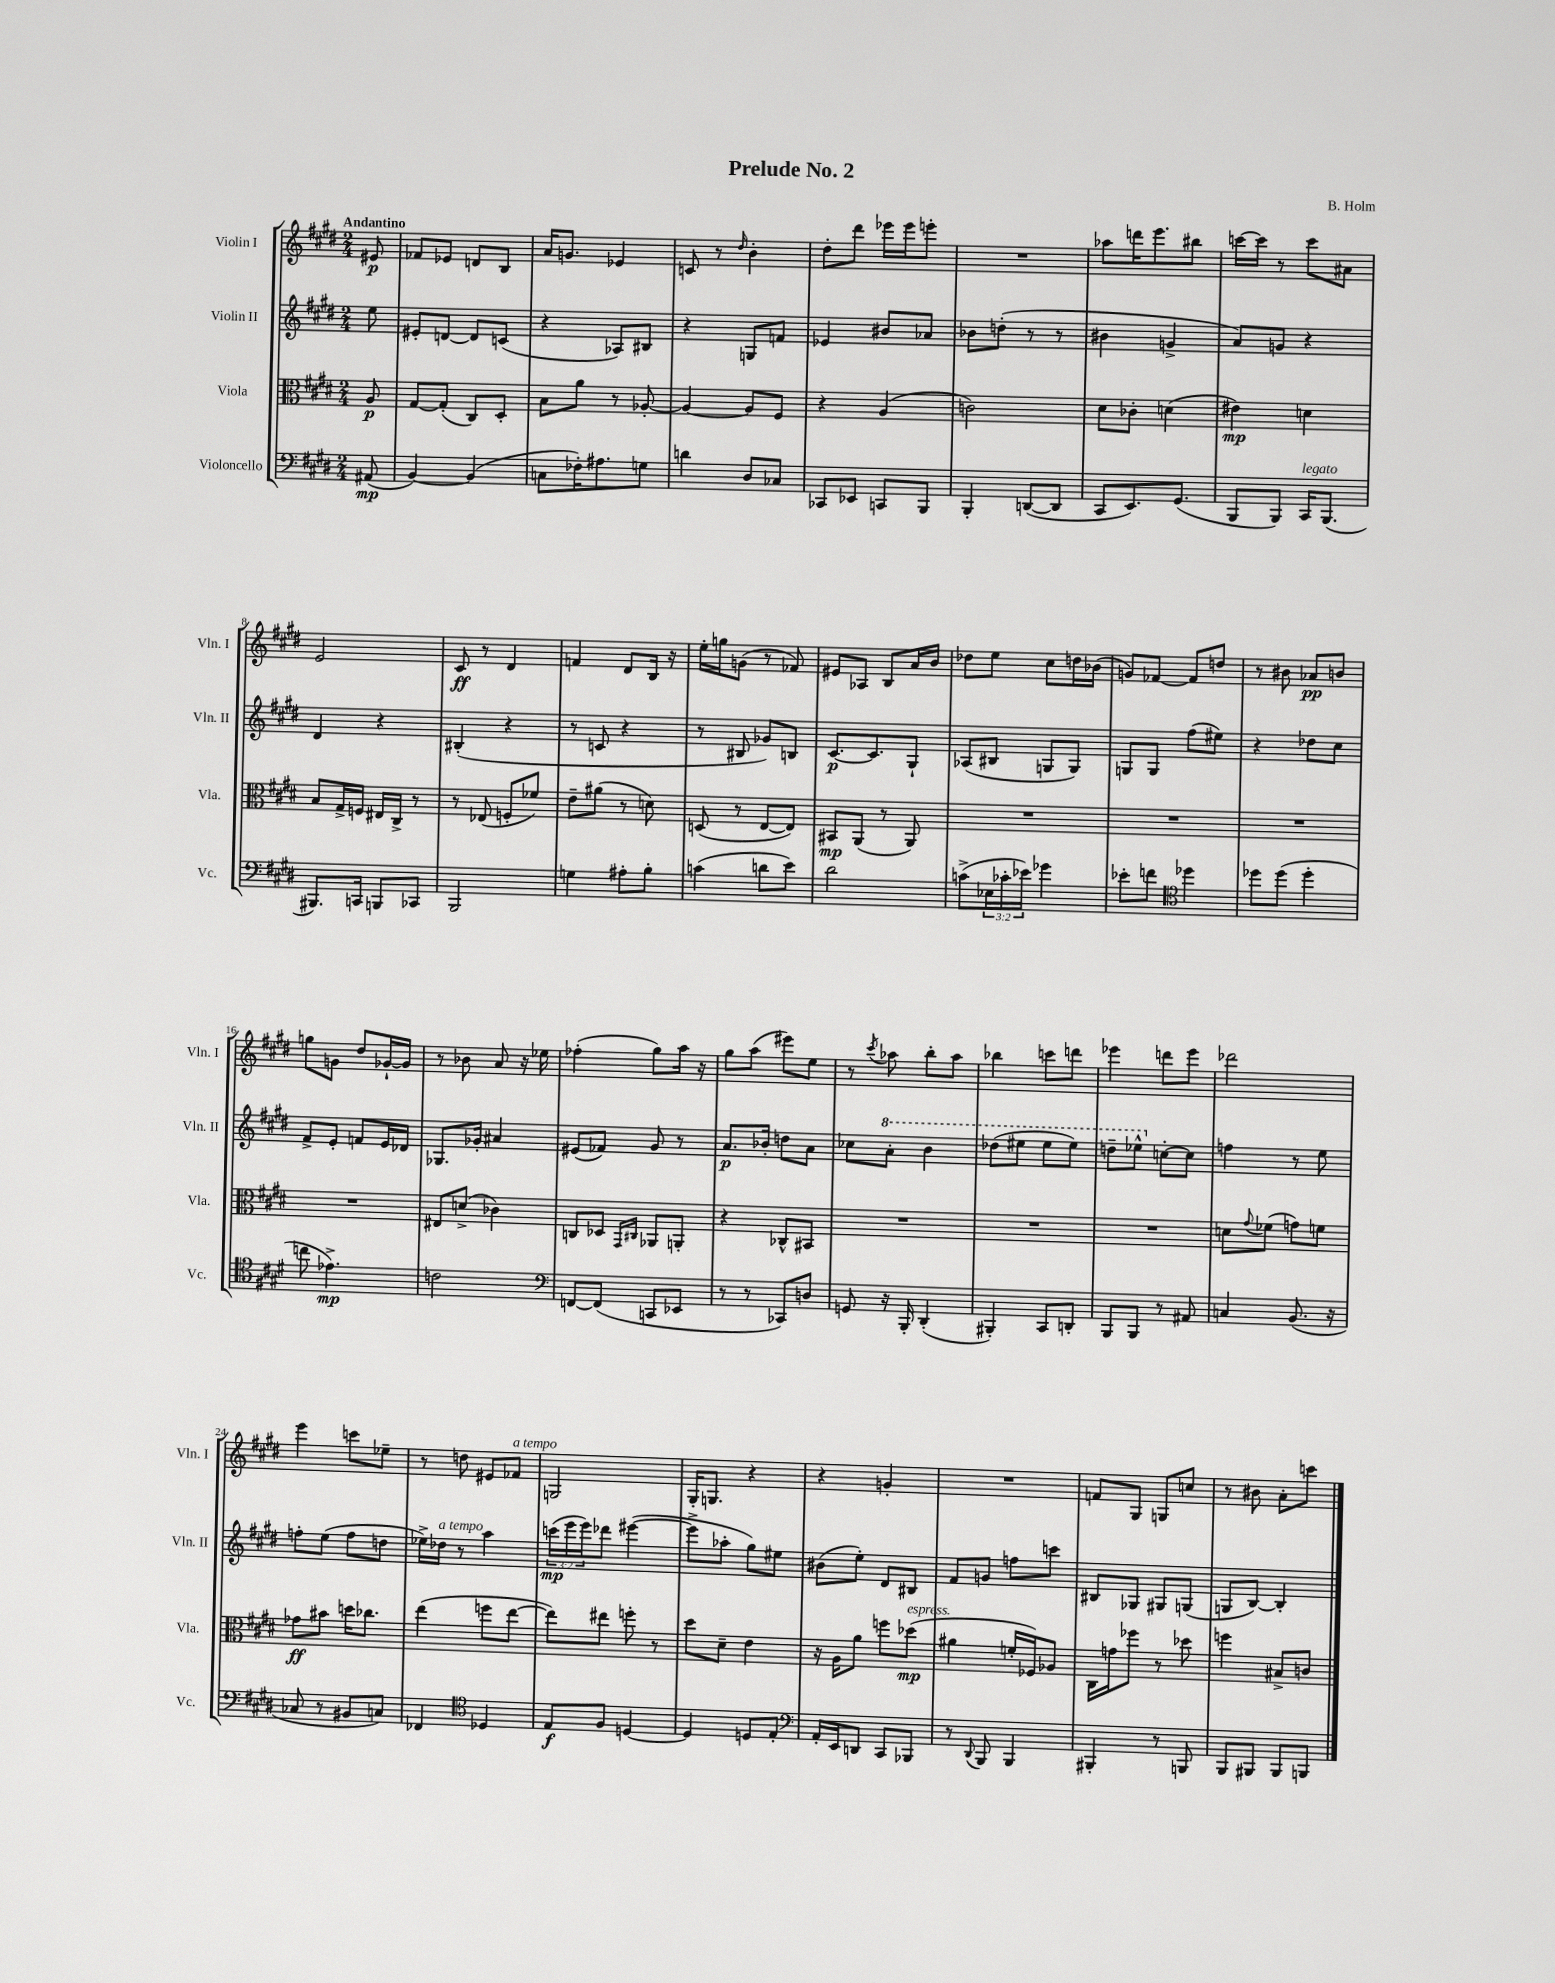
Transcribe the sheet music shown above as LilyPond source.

\header { title = "Prelude No. 2" composer = "B. Holm" }
<<
\new StaffGroup <<
\new Staff = "s0" \with { instrumentName = "Violin I" shortInstrumentName = "Vln. I" } {
    \clef treble \key e \major \numericTimeSignature \time 2/4 \partial 8 \tempo "Andantino"
    eis'8\p |
    fes'8 ees'8 d'8 b8 |
    a'16 g'8. ees'4 |
    c'8 r8 \grace { dis''16 } b'4-. |
    dis''8-. dis'''8 ees'''16 ees'''16 e'''8-. |
    R2 |
    aes''8 d'''16 e'''8. bis''8 |
    c'''16~ c'''16 r8 c'''8 ais'8 |
    e'2 |
    cis'8\ff r8 dis'4 |
    f'4 dis'8 b16 r16 |
    e''16-. g''16 g'8( r8 fes'8) |
    eis'8 aes8 b8 a'16 b'16 |
    des''8 e''8 cis''8 d''16 bes'16( |
    g'8) fes'8~ fes'8 d''8 |
    r8 bis'8 aes'8\pp b'8 |
    g''8 g'8 dis''8 ges'16~-! ges'16 |
    r8 bes'8 a'8 r16 ees''16 |
    fes''4-.( gis''8) a''16 r16 |
    gis''8 a''8( eis'''8) e''8 |
    r8 \acciaccatura { cis'''8 } aes''8 b''8-. aes''8 |
    bes''4 c'''8 d'''8 |
    ees'''4 d'''8 ees'''8 |
    des'''2 |
    e'''4 c'''8 ees''8-- |
    r8 d''8 eis'8 fes'8^\markup { \italic "a tempo" } |
    g2 |
    gis16-. g8. r4 |
    r4 g'4-. |
    R2 |
    f'8 gis8 g8 c''8 |
    r8 bis'8 a'8-. c'''8 \bar "|." |
}
\new Staff = "s1" \with { instrumentName = "Violin II" shortInstrumentName = "Vln. II" } {
    \clef treble \key e \major \numericTimeSignature \time 2/4 \override Staff.TupletNumber.text = #tuplet-number::calc-fraction-text \partial 8
    e''8 |
    eis'8-. d'8~ d'8 c'8( |
    r4 aes8) bis8 |
    r4 g8 f'8 |
    ees'4 bis'8 aes'8 |
    bes'8 d''8-.( r8 r8 |
    bis'4 g'4-> |
    a'8) g'8 r4 |
    dis'4 r4 |
    bis4-.( r4 |
    r8 c'8 r4 |
    r8 bis8 ges'8) b8 |
    cis'8.~\p cis'8. gis8-! |
    aes8( bis8 g8 g8) |
    g8 g8 fis''8( eis''8) |
    r4 des''8 cis''8 |
    fis'8-> e'8-. f'8 e'16 des'16 |
    ges8. ges'16-. ais'4 |
    eis'8( fes'8) gis'8 r8 |
    a'8.\p bes'16-. d''8 a'8 |
    ces''8 \ottava #1 a''8-. b''4 |
    des'''8( eis'''8 eis'''8 eis'''8) |
    d'''8-- ees'''8-^ \ottava #0 c''8~-. c''8 |
    f''4 r8 e''8 |
    f''8-. e''8( f''8 d''8 |
    ees''16->) des''16^\markup { \italic "a tempo" } r8 a''4 |
    \tuplet 3/2 { c'''16\mp( e'''16 e'''16) } des'''8 eis'''4~( |
    eis'''8-> aes''8-. gis''8) eis''8 |
    bis'8( e''8-.) dis'8 bis8 |
    fis'8 g'8 f''8 c'''8 |
    bis8 ges8 gis8 g8( |
    g8 b8~) b4-. \bar "|." |
}
\new Staff = "s2" \with { instrumentName = "Viola" shortInstrumentName = "Vla." } {
    \clef alto \key e \major \numericTimeSignature \time 2/4 \partial 8
    a8\p |
    gis8~ gis8-.( cis8) dis8-. |
    b8 a'8 r8 aes8~-. |
    aes4~ aes8 fis8 |
    r4 a4( |
    c'2) |
    dis'8 ces'8-. d'4( |
    eis'4\mp) d'4 |
    b8 gis16-> f16 eis16 cis16-> r8 |
    r8 ees8( f8-. fes'8) |
    e'8-- ais'8( r8 d'8) |
    d8( r8 e8~ e8) |
    bis,8\mp a,8( r8 a,8) |
    R2 |
    R2 |
    R2 |
    R2 |
    eis8 d'8->( ces'4) |
    c8 des8 \grace { gis,16 cis16 } aes,8 a,8-. |
    r4 ces8-^ bis,8 |
    R2 |
    R2 |
    R2 |
    d'8 \appoggiatura { gis'8 } fes'8( g'8) f'8 |
    ges'8\ff bis'8 d''16 ces''8. |
    e''4( f''8 e''8~ |
    e''8) eis''8 f''8-. r8 |
    dis''8 dis'8-- e'4 |
    r16 a16 a'8 f''8 des''8\mp^\markup { \italic "espress." }( |
    ais'4 f'16-. fes16) aes8 |
    cis16 g'16 fes''8 r8 des''8 |
    f''4 bis8-> c'8 \bar "|." |
}
\new Staff = "s3" \with { instrumentName = "Violoncello" shortInstrumentName = "Vc." } {
    \clef bass \key e \major \numericTimeSignature \time 2/4 \override Staff.TupletNumber.text = #tuplet-number::calc-fraction-text \partial 8
    ais,8\mp( |
    b,4~) b,4( |
    c8 fes16-.) ais8. g8 |
    d'4 dis8 ces8 |
    ces,8 ees,8 c,8 b,,8 |
    b,,4-. d,8~( d,8 |
    cis,8 e,8.) gis,8.( |
    b,,8 b,,8) cis,16^\markup { \italic "legato" } b,,8.( |
    bis,,8.) c,16 b,,8 ces,8 |
    b,,2 |
    g4 ais8-. b8-. |
    c'4( d'8 e'8) |
    dis'2 |
    c'8->( \tuplet 3/2 { ees16 ces'16-. ees'16) } ges'4 |
    ees'8-. f'8 \clef tenor des''4 |
    des''8 des''8( des''4-. |
    c''8 ees'4.->\mp) |
    c'2 |
    \clef bass f,8~ f,8( c,8 ees,8 |
    r8 r8 ces,8) d8 |
    g,8 r16 b,,16-. dis,4-.( |
    bis,,4-.) cis,8 d,8-. |
    b,,8 b,,8 r8 ais,8 |
    c4 b,8.( r16 |
    ces8 r8 bis,8 c8) |
    fes,4 \clef tenor des4 |
    e8\f fis8 d4~ |
    d4 d8 e8-. |
    \clef bass a,16-. e,16 d,8 cis,8 bes,,8 |
    r8 \appoggiatura { dis,8 } b,,8 b,,4 |
    bis,,4-. r8 b,,8 |
    b,,8 bis,,8 bis,,8 b,,8 \bar "|." |
}
>>
>>
